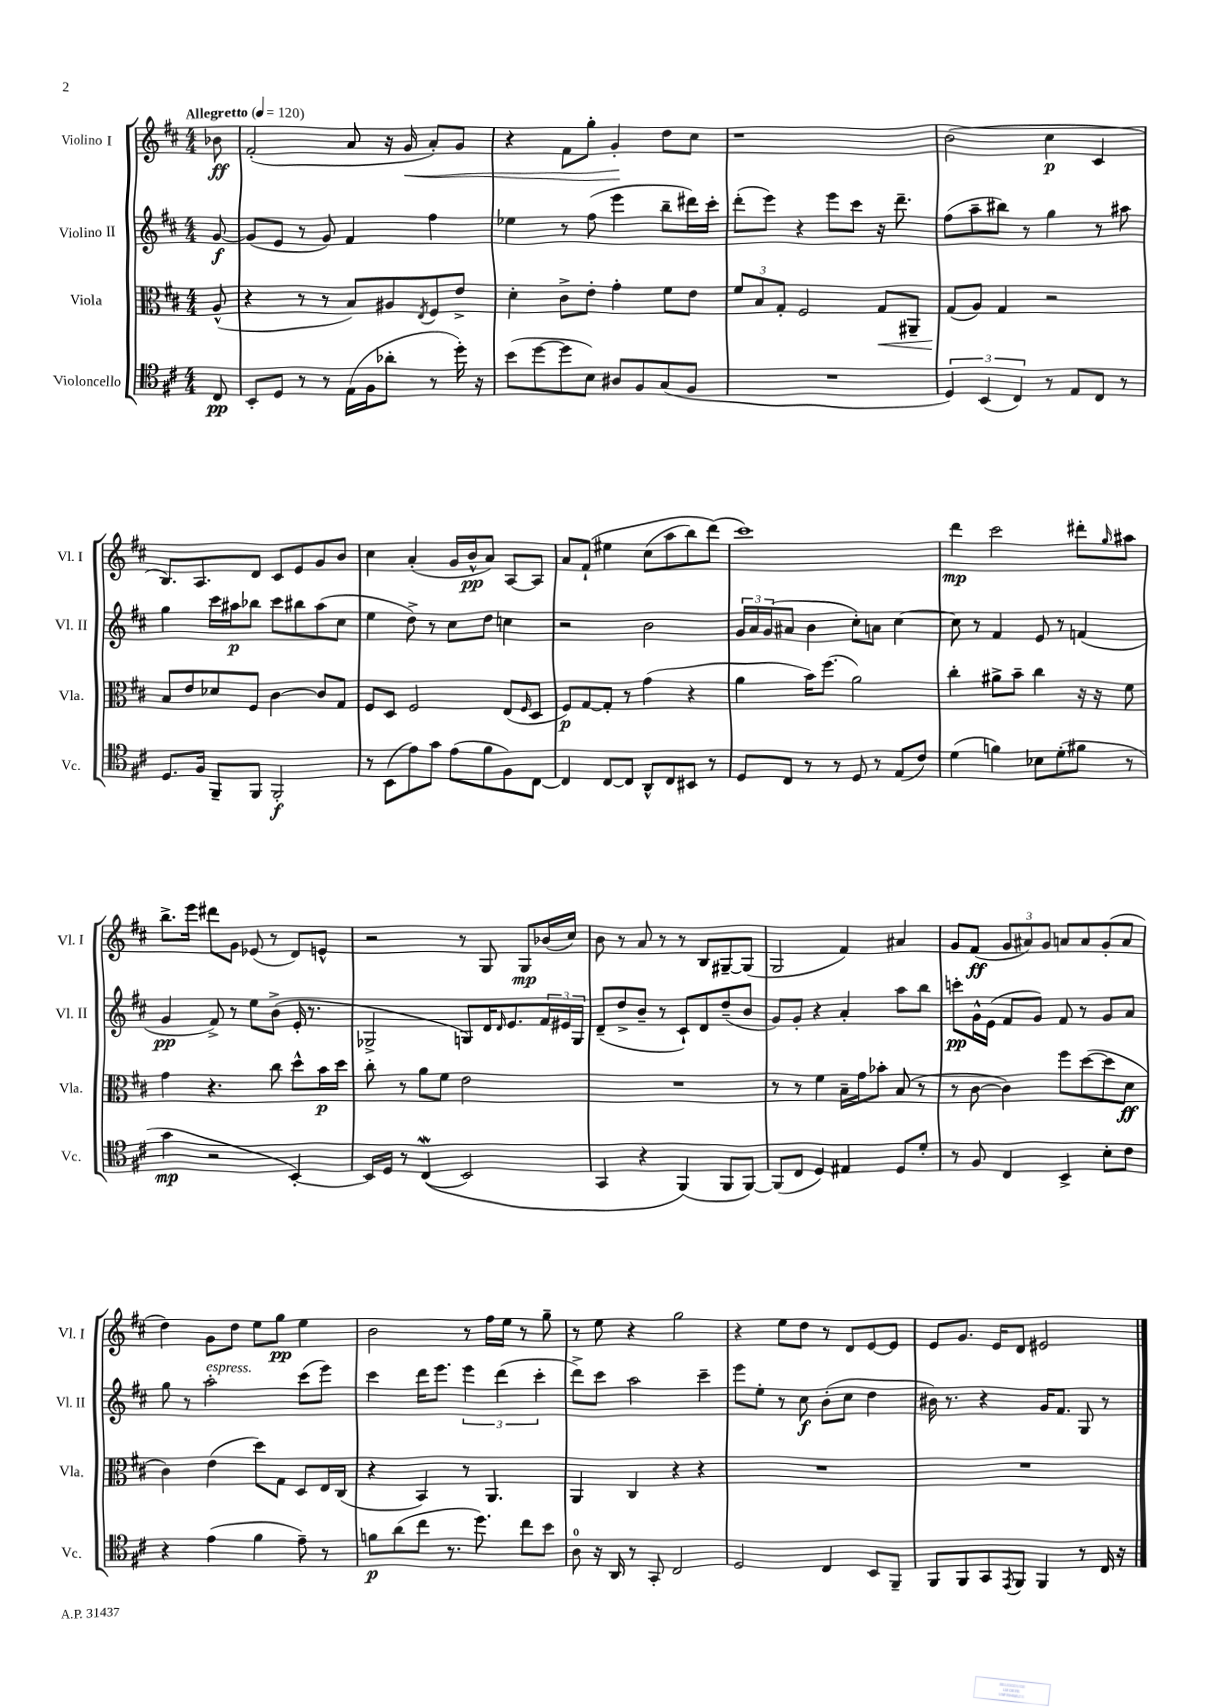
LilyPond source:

<<
\new StaffGroup <<
\new Staff = "s0" \with { instrumentName = "Violino I" shortInstrumentName = "Vl. I" } {
    \clef treble \key d \major \numericTimeSignature \time 4/4 \partial 8 \tempo "Allegretto" 4 = 120
    bes'8\ff |
    fis'2-.( a'8 r16 g'16\< a'8-.) g'8 |
    r4 fis'8 g''8-. g'4-.\! d''8 cis''8 |
    r1 |
    b'2( cis''4\p cis'4 |
    b8.) a8. d'8 cis'8 e'8 g'8 b'8 |
    cis''4 a'4-.( g'16 b'16-^\pp a'8) a8~ a8 |
    a'8 fis'8-!\( eis''4 cis''8( a''8 b''8) d'''8(\) |
    cis'''1) |
    d'''4\mp cis'''2 dis'''8-. \grace { g''16 } ais''8 |
    b''8.-> e'''16 dis'''8 g'8 ees'8( r8 d'8) e'8-^ |
    r2 r8 g8 g8\mp bes'16( cis''16) |
    b'8 r8 a'8 r8 r8 b8 gis8~-- gis8( |
    g2 fis'4) ais'4 |
    g'8 fis'8\ff( \tuplet 3/2 { g'8 ais'8) g'8 } a'8 a'8 g'8-.( a'8 |
    d''4) g'8 d''8 e''8 g''8\pp e''4 |
    b'2 r8 fis''16 e''16 r8 g''8-- |
    r8 e''8 r4 g''2 |
    r4 e''8 d''8 r8 d'8 e'8~ e'8 |
    e'8 g'8. e'16 d'8 eis'2 \bar "|." |
}
\new Staff = "s1" \with { instrumentName = "Violino II" shortInstrumentName = "Vl. II" } {
    \clef treble \key d \major \numericTimeSignature \time 4/4 \partial 8
    g'8~\f |
    g'8( e'8 r8 g'8) fis'4 fis''4 |
    ees''4 r8 fis''8( e'''4 b''8-- dis'''16) cis'''16-. |
    d'''8-.( e'''8) r4 e'''8 cis'''8 r16 d'''8.-- |
    fis''8( a''8-- bis''8) r8 g''4 r8 ais''8 |
    g''4 cis'''16 ais''16\p bes''8 cis'''8 bis''8 ais''8( cis''8 |
    e''4 d''8->) r8 cis''8 d''8 c''4 |
    r2 b'2 |
    \tuplet 3/2 { g'16 a'16 g'16( } ais'8 b'4 cis''8-.) a'8 cis''4~ |
    cis''8 r8 fis'4 e'8 r8 f'4( |
    g'4\pp fis'8->) r8 e''8 b'8->( e'16-. r8. |
    ges2-> g8) d'16 \grace { d'16 } e'8. \tuplet 3/2 { fis'16 eis'16 g16 } |
    d'8--( d''8-> b'8-- r8 cis'8-!) d'8 d''8--( b'8 |
    g'8) g'8-. r4 a'4-. a''8 b''8 |
    c'''8-.\pp g'16-^ e'16( fis'8 g'8) fis'8 r8 g'8 a'8 |
    g''8 r8 a''2-.^\markup { \italic "espress." } cis'''8( e'''8) |
    cis'''4 d'''16 e'''8. \tuplet 3/2 { e'''4 d'''4( cis'''4-. } |
    d'''8->) cis'''8 a''2 cis'''4-- |
    e'''8 e''8-. r8 cis''8\f b'8-.( cis''8 d''4 |
    bis'16) r8. r4 g'16 fis'8. g8 r8 \bar "|." |
}
\new Staff = "s2" \with { instrumentName = "Viola" shortInstrumentName = "Vla." } {
    \clef alto \key d \major \numericTimeSignature \time 4/4 \partial 8
    a8-^( |
    r4 r8 r8 b8) ais8 \acciaccatura { e8 } fis8 e'8-> |
    d'4-. cis'8-> e'8-. g'4-. fis'8 e'8 |
    \tuplet 3/2 { fis'8 b8 g8-. } fis2 g8\< ais,8-- |
    g8\!( a8) g4 r2 |
    b8 e'8 des'8 fis8 cis'4~ cis'8 g8 |
    fis8 d8 fis2 e8( \grace { fis16 } d8 |
    fis8\p) g8~ g8-. r8 g'4( r4 |
    a'4 b'16) fis''8.( a'2) |
    cis''4-. ais'8-> b'8-- cis''4 r16 r16 fis'8 |
    g'4 r4. cis''8 d''8-^ b'16\p d''16 |
    cis''8-. r8 a'8 fis'8 e'2 |
    R1 |
    r8 r8 fis'4 b16-- g'16 bes'8-. b8( r8 |
    r8 cis'8~ cis'4) fis''8 d''8~( d''8 d'8\ff |
    cis'4) e'4( d''8) g8 d8 e16 cis16( |
    r4 b,4) r8 a,4. |
    a,4 cis4 r4 r4 |
    R1 |
    R1 \bar "|." |
}
\new Staff = "s3" \with { instrumentName = "Violoncello" shortInstrumentName = "Vc." } {
    \clef tenor \key d \major \numericTimeSignature \time 4/4 \partial 8
    cis8\pp |
    b,8-. d8 r8 r8 e16( fis16 aes'8-. r8 d''16-.) r16 |
    b'8( d''8~ d''8 b8) ais8 fis8 g8( fis8 |
    R1 |
    \tuplet 3/2 { d4) b,4( cis4) } r8 e8 cis8 r8 |
    d8. fis16 fis,8-- fis,8 fis,2-.\f |
    r8 b,8( e'8) g'8 e'8( fis'8 fis8) cis8~ |
    cis4 cis8~ cis8 a,8-^ cis8 bis,8 r8 |
    d8 cis8 r8 r8 d8 r8 e8( cis'8) |
    d'4( f'4) bes8 d'8-.( fis'8 r8 |
    g'4\mp r2 b,4~-.) |
    b,16 d16 r8 cis4\mordent(\( b,2) |
    g,4 r4 fis,4(\) fis,8 fis,8~) |
    fis,8( cis8 d4) eis4 d8 d'8-. |
    r8 fis8 cis4 b,4-> b8-. cis'8 |
    r4 e'4( fis'4 e'8--) r8 |
    f'8\p a'8( cis''8 r8. d''8.) cis''8 b'8 |
    a8-0 r16 a,16 r8 g,8-. cis2 |
    d2 cis4 b,8 fis,8-- |
    fis,8 fis,8 g,8 \acciaccatura { e,8 } fis,8 fis,4 r8 cis16 r16 \bar "|." |
}
>>
>>
\layout { \context { \Score \remove "Bar_number_engraver" } }
